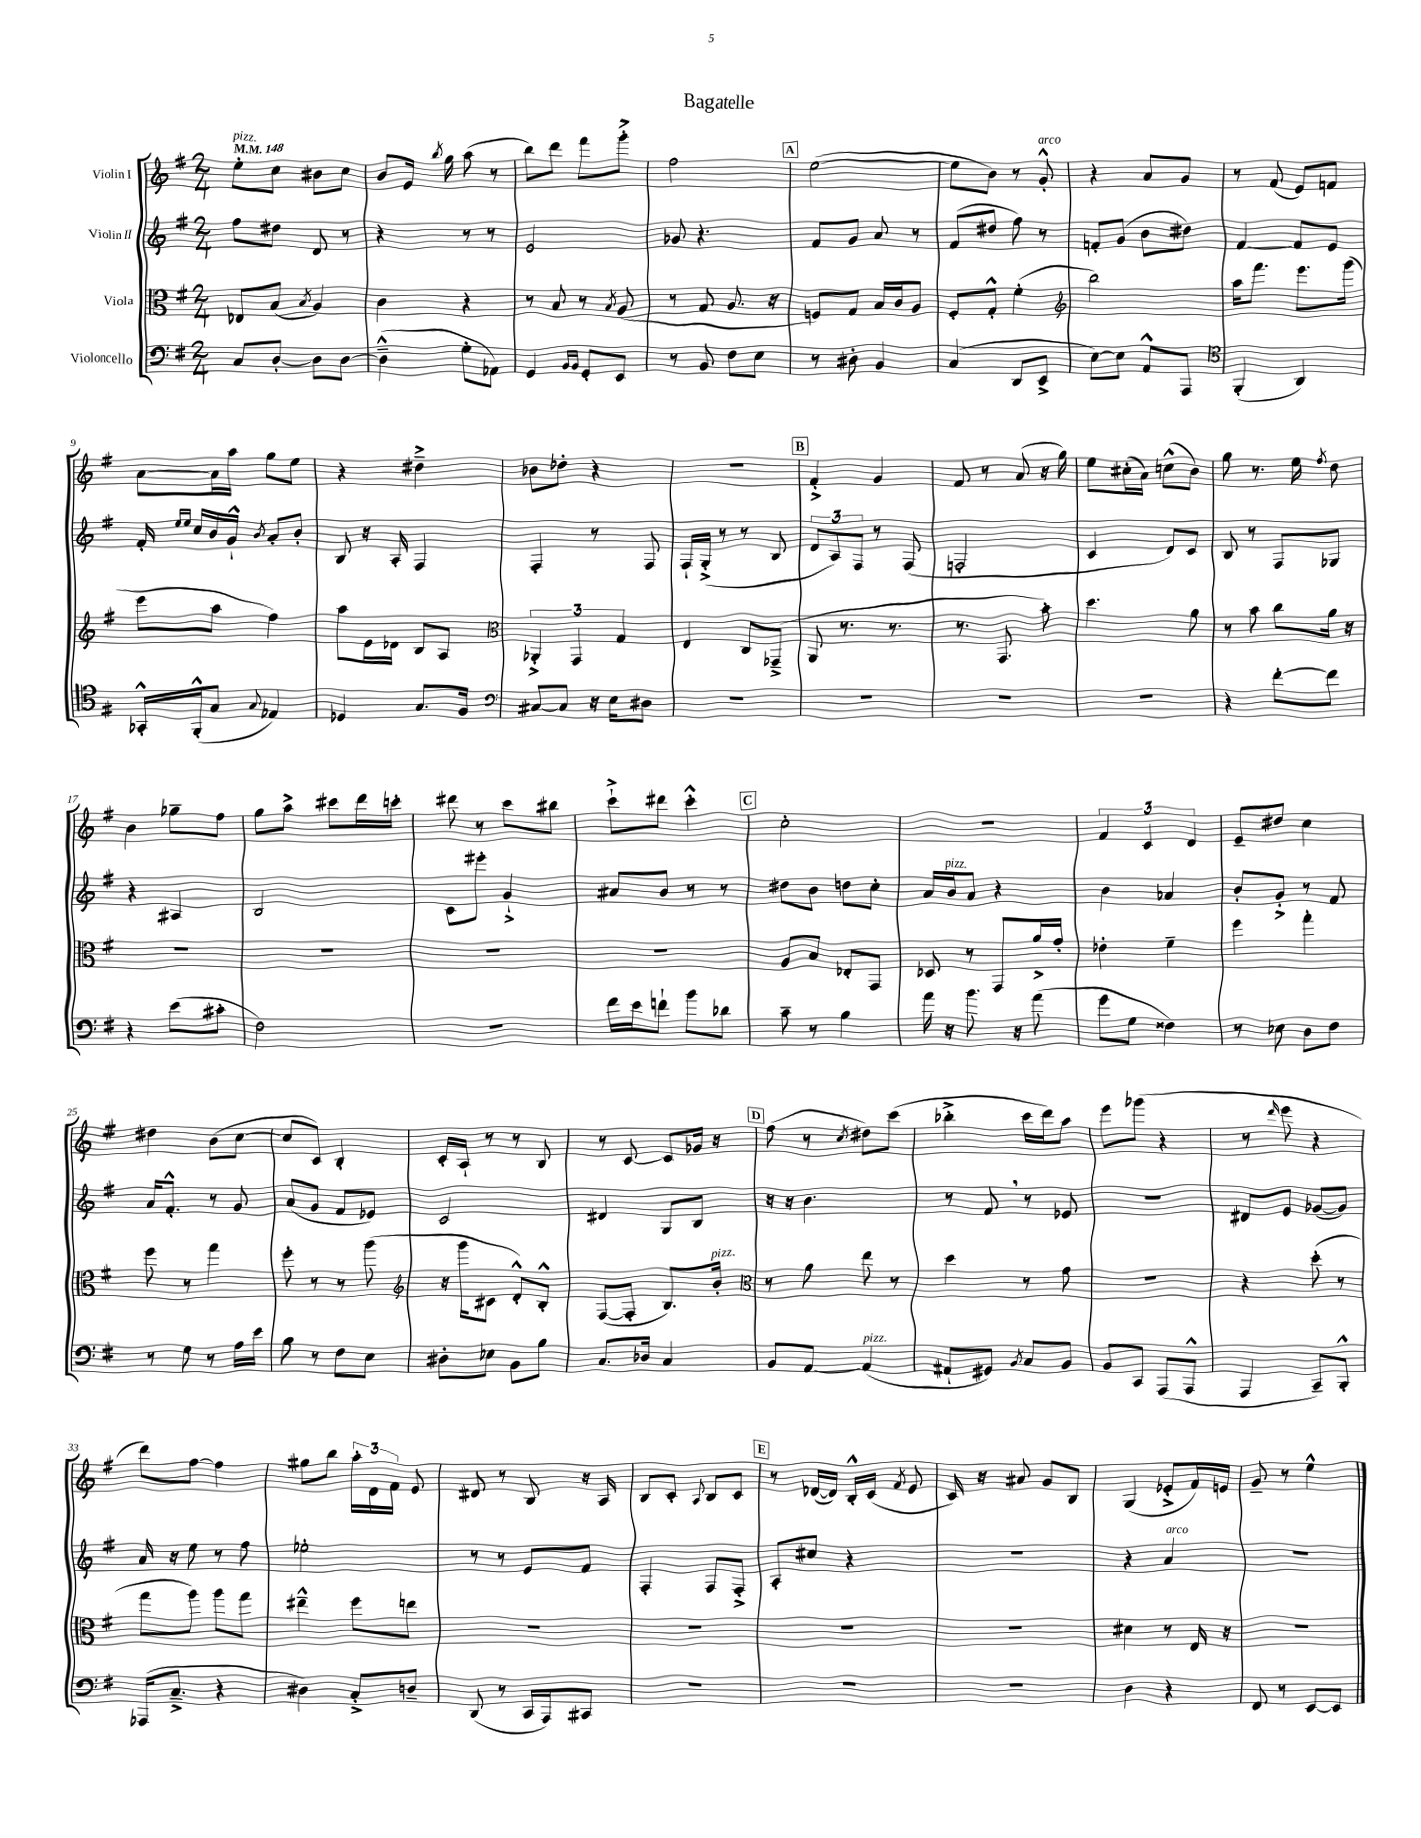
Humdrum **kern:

**kern	**kern	**kern	**kern
*staff4	*staff3	*staff2	*staff1
*clefF4	*clefC3	*clefG2	*clefG2
*k[f#]	*k[f#]	*k[f#]	*k[f#]
*M2/4	*M2/4	*M2/4	*M2/4
*MM148	*MM148	*MM148	*MM148
8C	8E-	8ff#	8ee'
[8D'	(8B	8dd#	8cc
.	8qB	.	.
8D]	4A)	8d	8b#
[8D	.	8r	8cc
=	=	=	=
(4D~^^]	4c	4r	8b
.	.	.	16e
.	.	.	8qbb
.	.	.	16gg
8G'	4r	8r	(8aa
8AA-)	.	8r	8r
=	=	=	=
4GG	8r	2e	8bb)
.	8B	.	8ddd
16qqBB	.	.	.
16qqBB	.	.	.
8GG'	8r	.	8fff#
.	8qB	.	.
8EE	(8A	.	8ggg'^
=	=	=	=
8r	8r	8g-	2ff#
8BB	8G	4.r	.
8F#	8.A	.	.
8E	.	.	.
.	16r	.	.
=	=	=	=
8r	8F)	8f#	([2ee
8D#'	8G	8g	.
4BB	16B	8a	.
.	16c	.	.
.	8A	8r	.
=	=	=	=
(4C	8F#'	(8f#	8ee]
.	8G'^^	8dd#	8b)
8DD	(4f#'	8ff#)	8r
8EE^	.	8r	8g'^^
=	=	=	=
*	*clefG2	*	*
[8E)	2bb)	8f'	4r
8E]	.	(8g	.
8AA^^	.	8b	8a
8AAA	.	8dd#)	8g
=	=	=	=
*clefC4	*	*	*
(4FF#'	16aa	[4f#	8r
.	8.fff#	.	.
.	.	.	(8f#
4AA)	8.eee	8f#]	8e)
.	.	8e	8f
.	(16ggg	.	.
=	=	=	=
16GG-'^^	8eee	16f#'	[8a
.	.	16qqee	.
.	.	16qqee	.
(16FF#'^^	.	16cc	.
8G	8aa	16b	16a]
.	.	16g`^^	16aa
8qqG	.	8qb	.
4E-)	4ff#)	8a'	8gg
.	.	8b'	8ee
=	=	=	=
4D-	8aa	8B	4r
.	16e	16r	.
.	16d-	16A'	.
8.G	8B	4F#	4dd#~^
.	8A	.	.
16F#	.	.	.
=	=	=	=
*clefF4	*clefC3	*	*
[8C#	6AA-'^	4F#'	8b-
8C#]	.	.	8dd-'
.	6GG	.	.
16r	.	8r	4r
16E	.	.	.
.	6G	.	.
8D#	.	8F#	.
=	=	=	=
2r	4E	16F#`	2r
.	.	(16G'^	.
.	.	8r	.
.	8C	8r	.
.	(8GG-~^	8B	.
=	=	=	=
2r	8AA	12d	4f#'^
.	.	12A)	.
.	8.r	.	.
.	.	12F#	.
.	.	8r	4g
.	8.r	.	.
.	.	(8F#	.
=	=	=	=
2r	8.r	2F'	8f#
.	.	.	8r
.	8.GG	.	.
.	.	.	(8a
.	8b')	.	16r
.	.	.	16gg)
=	=	=	=
2r	4.dd	4c	8ee
.	.	.	(16cc#'
.	.	.	16a)
.	.	8d)	(8cc^^
.	8a	8c	8b)
=	=	=	=
4r	8r	8B	8gg
.	8b	8r	8.r
[8f#'	8cc	8F#	.
.	.	.	16ee
.	.	.	8qff#
8f#]	16a	8G-	8dd
.	16r	.	.
=	=	=	=
4r	2r	4r	4b
(8e	.	4A#	8gg-~
8c#'	.	.	8ff#
=	=	=	=
2F#)	2r	2B	8gg
.	.	.	8aa^
.	.	.	8ccc#
.	.	.	16ddd
.	.	.	16ccc'
=	=	=	=
2r	2r	8c	8ddd#
.	.	8eee#'	8r
.	.	4g`^	8ccc
.	.	.	8bb#
=	=	=	=
16f#	2r	8a#	8ccc`^
16e	.	.	.
8f`	.	8b	8ddd#
8b	.	8r	4ccc'^^
8d-	.	8r	.
=	=	=	=
8c~	8A	8dd#	2cc'
8r	8B	8b	.
4B	8E-'	8dd	.
.	8GG	8cc'	.
=	=	=	=
16a	8D-	16a	2r
16r	.	16b	.
8.b	8r	8a	.
.	8GG	4r	.
16r	.	.	.
(8a	16a^	.	.
.	16g'	.	.
=	=	=	=
8g	4e-'	4b	6f#
8G	.	.	.
.	.	.	6c
4F##)	4f#~	4a-	.
.	.	.	6d
=	=	=	=
8r	4ff#	8b'	8e~
8E-	.	8g'^	8dd#
8D	4gg'	8r	4cc
8F#	.	8f#	.
=	=	=	=
8r	8ff#	16a	4dd#
.	.	8.f#'^^	.
8G	8r	.	.
8r	4gg	8r	(8b
16A	.	8g	[8cc
16e	.	.	.
=	=	=	=
8B	8ff#'	(8a	8cc]
8r	8r	8g	8c)
8F#	8r	8f#	4B'
8E	(8aa	8e-)	.
=	=	=	=
*	*clefG2	*	*
8D#'	16r	2c	16c'
.	16ggg	.	16A`
8E-	8c#	.	8r
8BB	8d'^^)	.	8r
8B	8B'^^	.	8B
=	=	=	=
8.C	([8F#	4d#	8r
.	8F#']	.	[8c
16D-	.	.	.
4C	8.B)	8G	8c]
.	.	8B	16g-
.	16b'	.	16r
=	=	=	=
*	*clefC3	*	*
8BB	8r	16r	(8ff#
.	.	16r	.
[8AA	8a	4.b	8r
.	.	.	8qcc
(4AA]	8ee	.	8dd#)
.	8r	.	(8ccc
=	=	=	=
8AA#`	4dd	8r	4bb-'^
8GG#)	.	8f#	.
8qBB	.	.	.
8C	8r	8r	16ccc
.	.	.	16ddd)
8BB	8g	8e-	8aa
=	=	=	=
8BB	2r	2r	8eee
8CC	.	.	(8ggg-
(8AAA	.	.	4r
8AAA^^	.	.	.
=	=	=	=
4AAA	4r	8d#	8r
.	.	.	16qqddd
.	.	8e	8eee
8CC~)	(8dd'	([8g-	4r
8BBB'^^	8r	8g-])	.
=	=	=	=
(16AAA-	8gg	16a	8ddd)
8.C~^	.	16r	.
.	8aa)	8ee	[8ff#
4r	8aa	8r	4ff#]
.	8gg	8ff#	.
=	=	=	=
4D#)	4ee#~^^	2ee-'	8gg#
.	.	.	8bb
8C'^	8ff#	.	24aa'
.	.	.	24d
.	.	.	24f#
8D~	8ee	.	8e
=	=	=	=
(8DD	2r	8r	8d#
8r	.	8r	8r
16CC	.	8e	8B
16AAA)	.	.	.
8CC#	.	8f#	16r
.	.	.	16A
=	=	=	=
2r	2r	4F#'	8B
.	.	.	8c'
.	.	.	8qqA
.	.	8F#	8B
.	.	8F#'^	8c
=	=	=	=
2r	2r	8A'	8r
.	.	8cc#	([16d-
.	.	.	16d-])
.	.	4r	16B'^^
.	.	.	(16c
.	.	.	8qf#
.	.	.	8e
=	=	=	=
2r	2r	2r	16c)
.	.	.	16r
.	.	.	8a#
.	.	.	8g
.	.	.	8B
=	=	=	=
4D	4d#	4r	(4G
4r	8r	4a	8e-'^
.	16E	.	16f#)
.	16r	.	16e
=	=	=	=
8FF#	2r	2r	8g~
8r	.	.	8r
[8EE	.	.	4ee^^
8EE]	.	.	.
==	==	==	==
*-	*-	*-	*-
